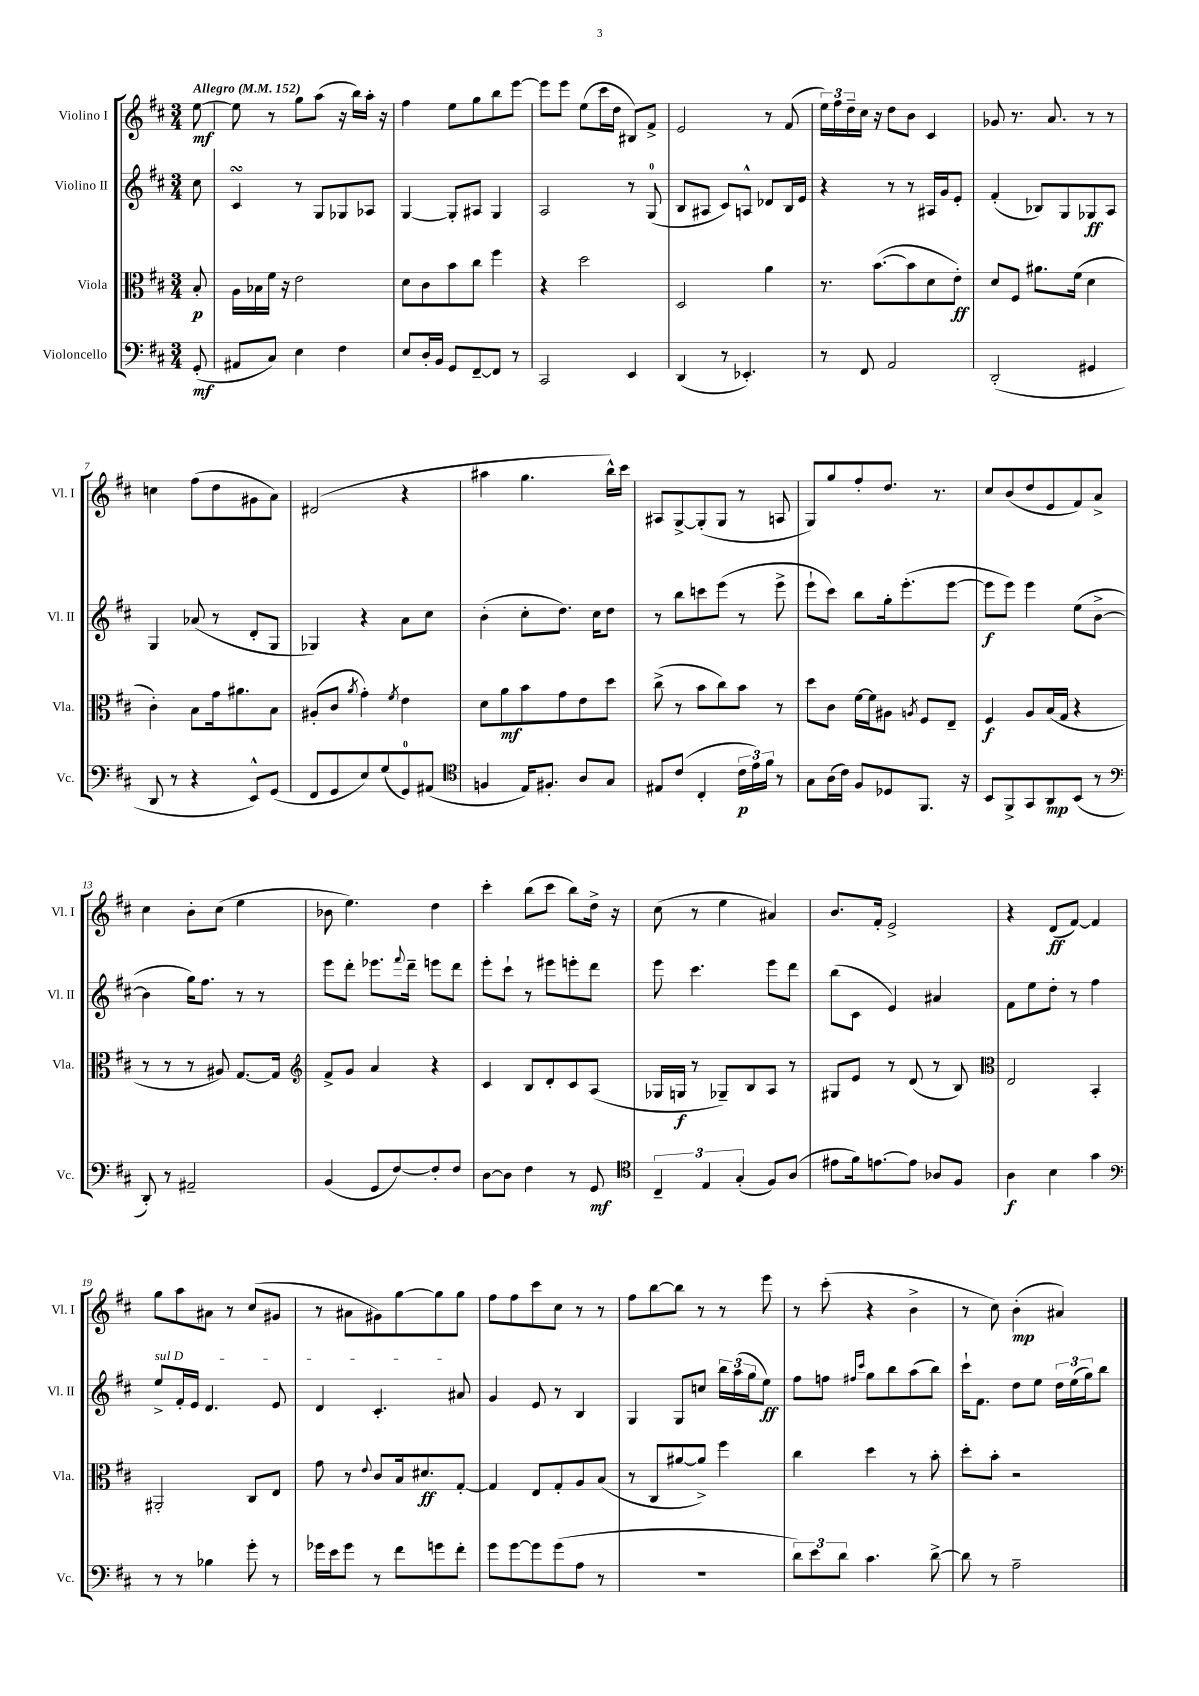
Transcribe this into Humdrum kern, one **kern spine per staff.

**kern	**dynam	**kern	**dynam	**kern	**dynam	**kern	**dynam
*part4	*part4	*part3	*part3	*part2	*part2	*part1	*part1
*staff4	*staff4	*staff3	*staff3	*staff2	*staff2	*staff1	*staff1
*I"Violoncello	*	*I"Viola	*	*I"Violino II	*	*I"Violino I	*
*I'Vc.	*	*I'Vla.	*	*I'Vl. II	*	*I'Vl. I	*
*clefF4	*	*clefC3	*	*clefG2	*	*clefG2	*
*k[f#c#]	*	*k[f#c#]	*	*k[f#c#]	*	*k[f#c#]	*
*M3/4	*	*M3/4	*	*M3/4	*	*M3/4	*
*MM152	*	*MM152	*	*MM152	*	*MM152	*
=	=	=	=	=	=	=	=
!	!	!	!	!	!	!LO:TX:a:B:t=Allegro	!
(8GG'/	mf	8B'/	p	8cc#\	.	[8ee\	mf
=1	=1	=1	=1	=1	=1	=1	=1
8AA#X/L	.	16A\LL	.	4c#sSsS/	.	8ee\]	.
.	.	16B-X\	.	.	.	.	.
8C#/J)	.	16f#\JJ	.	.	.	8r	.
.	.	16r	.	.	.	.	.
4E\	.	2e\	.	8r	.	8gg\L	.
.	.	.	.	8G/L	.	(8aa\J	.
4F#\	.	.	.	8G-X/	.	16r	.
.	.	.	.	.	.	16bb\LL)	.
.	.	.	.	8A-X/J	.	16aa'\JJ	.
.	.	.	.	.	.	16r	.
=2	=2	=2	=2	=2	=2	=2	=2
8E/L	.	8d\L	.	[4G/	.	4ff#\	.
16D'/L	.	8c#\	.	.	.	.	.
16BB/JJ	.	.	.	.	.	.	.
8GG/L	.	8b\	.	8G'/L]	.	8ee\L	.
[8FF#~/	.	8cc#\J	.	8A#X/J	.	8gg\	.
8FF#/J]	.	4ff#\	.	4G/	.	8bb\	.
8r	.	.	.	.	.	[8eee\J	.
=3	=3	=3	=3	=3	=3	=3	=3
2CC#/	.	4r	.	2A/	.	8eee\L]	.
.	.	.	.	.	.	8eee\J	.
.	.	2dd\	.	.	.	(8ee\L	.
.	.	.	.	.	.	16ccc#\L	.
.	.	.	.	.	.	16dd\JJ	.
4EE/	.	.	.	8r	.	8B#X/L)	.
.	.	.	.	(8G/	.	8f#^/J	.
=4	=4	=4	=4	=4	=4	=4	=4
(4DD/	.	2D/	.	8B/L	.	2e/	.
.	.	.	.	8A#X/J	.	.	.
8r	.	.	.	8c#/L)	.	.	.
4.EE-X'/)	.	.	.	8An^^/J	.	.	.
.	.	4a\	.	8d-X/L	.	8r	.
.	.	.	.	16B/L	.	(8f#/	.
.	.	.	.	16e/JJ	.	.	.
=5	=5	=5	=5	=5	=5	=5	=5
8r	.	8.r	.	4r	.	24ee\LL)	.
.	.	.	.	.	.	24ff#\	.
.	.	.	.	.	.	24dd~\	.
8FF#/	.	.	.	.	.	16cc#\JJ	.
.	.	([8.b\L	.	.	.	16r	.
2AA/	.	.	.	8r	.	8dd\L	.
.	.	8b\]	.	8r	.	8b\J	.
.	.	8d\	.	16A#X/LL	.	4c#/	.
.	.	.	.	16g/J	.	.	.
.	.	8e'\J)	ff	8e'/J	.	.	.
=6	=6	=6	=6	=6	=6	=6	=6
(2DD'/	.	8d/L	.	(4f#'/	.	8g-X/	.
.	.	8F#/J	.	.	.	8.r	.
.	.	8.a#X\L	.	8B-X/L)	.	.	.
.	.	.	.	.	.	8.a/	.
.	.	.	.	8G/	.	.	.
.	.	(16f#\Jk	.	.	.	.	.
4GG#X/	.	4d\	.	8G-X/	ff	8r	.
.	.	.	.	8A/J	.	8r	.
!!LO:LB:g=z
=7	=7	=7	=7	=7	=7	=7	=7
8DD/	.	4c#'\)	.	4G/	.	4ccn\	.
8r	.	.	.	.	.	.	.
4r	.	8B\L	.	(8a-X/	.	(8ff#\L	.
.	.	16g\k	.	8r	.	8dd\	.
.	.	8.a#X\	.	.	.	.	.
8EE^^/L)	.	.	.	8d'/L	.	8g#X\	.
(8GG/J	.	8B\J	.	8G/J	.	8a\J)	.
=8	=8	=8	=8	=8	=8	=8	=8
8FF#/L	.	(8A#X'/L	.	4G-X/)	.	(2d#X/	.
8GG/	.	8c#/J	.	.	.	.	.
.	.	8qa/	.	.	.	.	.
8E/)	.	4g'\)	.	4r	.	.	.
(8G/	.	.	.	.	.	.	.
.	.	8qf#/	.	.	.	.	.
8GG/)	.	4e\	.	8a\L	.	4r	.
(8AA#X/J	.	.	.	8cc#\J	.	.	.
=9	=9	=9	=9	=9	=9	=9	=9
*clefC4	*	*	*	*	*	*	*
4Fn/	.	8d\L	.	(4b'\	.	4aa#X\	.
.	.	8a\	mf	.	.	.	.
16E/KL)	.	8b\	.	8cc#'\L	.	4.gg\	.
8.F#X'/J	.	.	.	.	.	.	.
.	.	8g\	.	8.dd\J)	.	.	.
8A/L	.	8e\	.	.	.	.	.
.	.	.	.	16cc#\KL	.	.	.
8G/J	.	8dd\J	.	8dd\J	.	16bb^^\LL)	.
.	.	.	.	.	.	16ccc#\JJ	.
=10	=10	=10	=10	=10	=10	=10	=10
8E#X/L	.	(8cc#^\	.	8r	.	8A#X/L	.
(8c#/J	.	8r	.	8bb\L	.	[8G^/	.
4C#'/	.	8b\L	.	8cccn\	.	(8G'/]	.
.	.	8cc#\)	.	(8eee\J	.	8G/J	.
24c#\LL	p	8b\J	.	8r	.	8r	.
24e\)	.	.	.	.	.	.	.
24f#\JJ	.	.	.	.	.	.	.
8r	.	8r	.	8eee^\	.	8An/	.
=11	=11	=11	=11	=11	=11	=11	=11
8G\L	.	8dd\L	.	8eee`\L	.	8G/L)	.
(16A\L	.	8c#\J	.	8ccc#\J)	.	8gg/	.
16c#\JJ)	.	.	.	.	.	.	.
8F#/L	.	[16f#\LL	.	8bb\L	.	8ff#'/	.
.	.	16f#\J]	.	.	.	.	.
8D-X/	.	8A#X\J	.	16gg'\k	.	8.dd/J	.
.	.	.	.	(8.eee'\	.	.	.
.	.	8qAn/	.	.	.	.	.
8.FF#/J	.	8F#/L	.	.	.	.	.
.	.	.	.	.	.	8.r	.
.	.	8E~/J	.	[8eee\J	.	.	.
16r	.	.	.	.	.	.	.
=12	=12	=12	=12	=12	=12	=12	=12
8BB/L	.	4F#/	f	8eee\L]	f	8cc#/L	.
8FF#^/	.	.	.	8eee\J)	.	(8b/	.
8GG/	.	8A/L	.	4eee\	.	8dd/	.
8AA/	mp	(16B/L	.	.	.	8e/	.
.	.	16G/JJ	.	.	.	.	.
(8BB/J	.	4r	.	(8ee\L	.	8f#/)	.
8r	.	.	.	[8b^\J	.	8a^/J	.
!!LO:LB:g=z
=13	=13	=13	=13	=13	=13	=13	=13
*clefF4	*	*	*	*	*	*	*
8DD'/)	.	8r	.	4b\]	.	4cc#\	.
8r	.	8r	.	.	.	.	.
2AA#X~/	.	8r	.	16gg\KL)	.	8b'\L	.
.	.	.	.	8.ff#\J	.	.	.
.	.	8A#X/)	.	.	.	(8cc#\J	.
.	.	[8.G/L	.	8r	.	4ee\	.
.	.	.	.	8r	.	.	.
.	.	16G/Jk]	.	.	.	.	.
=14	=14	=14	=14	=14	=14	=14	=14
*	*	*clefG2	*	*	*	*	*
(4BB/	.	8f#^/L	.	8eee\L	.	8b-X\	.
.	.	8g/J	.	8ddd'\J	.	4.ee\)	.
8GG/L	.	4a/	.	8.eee-X\L	.	.	.
[8F#/)	.	.	.	.	.	.	.
.	.	.	.	8qqfff#/	.	.	.
.	.	.	.	16ddd~\Jk	.	.	.
8F#'/]	.	4r	.	8eeen\L	.	4dd\	.
8F#/J	.	.	.	8ddd\J	.	.	.
=15	=15	=15	=15	=15	=15	=15	=15
[8D\L	.	4c#/	.	8eee'\L	.	4ccc#'\	.
8D\J]	.	.	.	8ccc#`\J	.	.	.
4F#\	.	8B/L	.	8r	.	(8bb\L	.
.	.	8d'/	.	8eee#X\L	.	8ccc#\J	.
8r	.	8c#/	.	8eeen'\	.	8bb\L)	.
8GG/	mf	(8A/J	.	8ddd\J	.	16dd^\Jk	.
.	.	.	.	.	.	16r	.
=16	=16	=16	=16	=16	=16	=16	=16
*clefC4	*	*	*	*	*	*	*
6C#~/	.	16G-X/LL	.	8eee\	.	(8cc#\	.
.	.	16Gn/JJ	f	.	.	.	.
.	.	8r	.	4.ccc#\	.	8r	.
6E/	.	.	.	.	.	.	.
.	.	8G-X~/L)	.	.	.	4ee\	.
(6G'/	.	.	.	.	.	.	.
.	.	8B/	.	.	.	.	.
8F#/L)	.	8A/J	.	8eee\L	.	4a#X/)	.
(8A/J	.	8r	.	8ddd\J	.	.	.
=17	=17	=17	=17	=17	=17	=17	=17
8e#X\L	.	8G#X/L	.	(8bb\L	.	8.b/L	.
16f#\k)	.	8e/J	.	8c#\J	.	.	.
[8.en\	.	.	.	.	.	16f#'/Jk	.
.	.	8r	.	4e/)	.	2e^/	.
8e\J]	.	(8d/	.	.	.	.	.
8A-X/L	.	8r	.	4a#X/	.	.	.
8F#/J	.	8B/)	.	.	.	.	.
=18	=18	=18	=18	=18	=18	=18	=18
*	*	*clefC3	*	*	*	*	*
4A\	f	2E/	.	8f#\L	.	4r	.
.	.	.	.	8ee\	.	.	.
4B\	.	.	.	8dd'\J	.	(8d/L	ff
.	.	.	.	8r	.	[8f#/J)	.
4g\	.	4BB'/	.	4ff#\	.	4f#/]	.
!!LO:LB:g=z
=19	=19	=19	=19	=19	=19	=19	=19
*clefF4	*	*	*	*	*	*	*
!	!	!	!	!LO:TX:a:i:t=sul D	!	!	!
8r	.	2AA#X'/	.	8ee^/L	.	8gg\L	.
8r	.	.	.	16f#'/L	.	8aa\	.
.	.	.	.	16e/JJ	.	.	.
4B-X\	.	.	.	4.d/	.	8a#X\J	.
.	.	.	.	.	.	8r	.
8g'\	.	8C#/L	.	.	.	(8cc#/L	.
8r	.	8E/J	.	8e/	.	8g#X/J	.
=20	=20	=20	=20	=20	=20	=20	=20
16g-X\LL	.	8g\	.	4d/	.	8r	.
16e\J	.	.	.	.	.	.	.
8g-\J	.	8r	.	.	.	8a#X\L	.
.	.	8qqe/	.	.	.	.	.
8r	.	8c#/L	.	4.c#'/	.	8g#X\)	.
8f#\L	.	16B/k	.	.	.	[8gg\	.
.	.	8.d#X/	ff	.	.	.	.
8gn\	.	.	.	.	.	8gg\]	.
8f#'\J	.	[8G'/J	.	8a#X/	.	8gg\J	.
=21	=21	=21	=21	=21	=21	=21	=21
8g\L	.	4G/]	.	4g/	.	8ff#\L	.
[8g\	.	.	.	.	.	8ff#\	.
8g\]	.	8E/L	.	8e/	.	8ccc#\	.
(8g\	.	8G'/	.	8r	.	8cc#\J	.
8A\J	.	8A/	.	4B/	.	8r	.
8r	.	(8B/J	.	.	.	8r	.
=22	=22	=22	=22	=22	=22	=22	=22
2.r	.	8r	.	4G/	.	8ff#\L	.
.	.	8C#/L	.	.	.	[8bb\	.
.	.	[8a#X/	.	8G/L	.	8bb\J]	.
.	.	8a#^/J])	.	8ccn/J	.	8r	.
.	.	4ff#\	.	24bb\LL	.	8r	.
.	.	.	.	(24aa\	.	.	.
.	.	.	.	24gg\J	.	.	.
.	.	.	.	8ee\J)	ff	8eee\	.
=23	=23	=23	=23	=23	=23	=23	=23
12d\L)	.	4cc#\	.	8ff#\L	.	8r	.
12e\	.	.	.	.	.	.	.
.	.	.	.	8ffn\J	.	(8ccc#'\	.
12d\J	.	.	.	.	.	.	.
.	.	.	.	16qqff#X/LL	.	.	.
.	.	.	.	16qqccc#/JJ	.	.	.
4.c#\	.	4dd\	.	8gg\L	.	4r	.
.	.	.	.	8bb\	.	.	.
.	.	8r	.	(8aa\	.	4b^\	.
[8d^\	.	8b'\	.	8bb\J)	.	.	.
=24	=24	=24	=24	=24	=24	=24	=24
8d\]	.	8dd'\L	.	16ccc#`\KL	.	8r	.
.	.	.	.	8.f#\J	.	.	.
8r	.	8b'\J	.	.	.	8cc#\)	.
2A~\	.	2r	.	8dd\L	.	(4b'\	mp
.	.	.	.	8ee\J	.	.	.
.	.	.	.	24dd\LL	.	4a#X/)	.
.	.	.	.	(24ee\	.	.	.
.	.	.	.	24gg\J)	.	.	.
.	.	.	.	8bb\J	.	.	.
==	==	==	==	==	==	==	==
*-	*-	*-	*-	*-	*-	*-	*-
